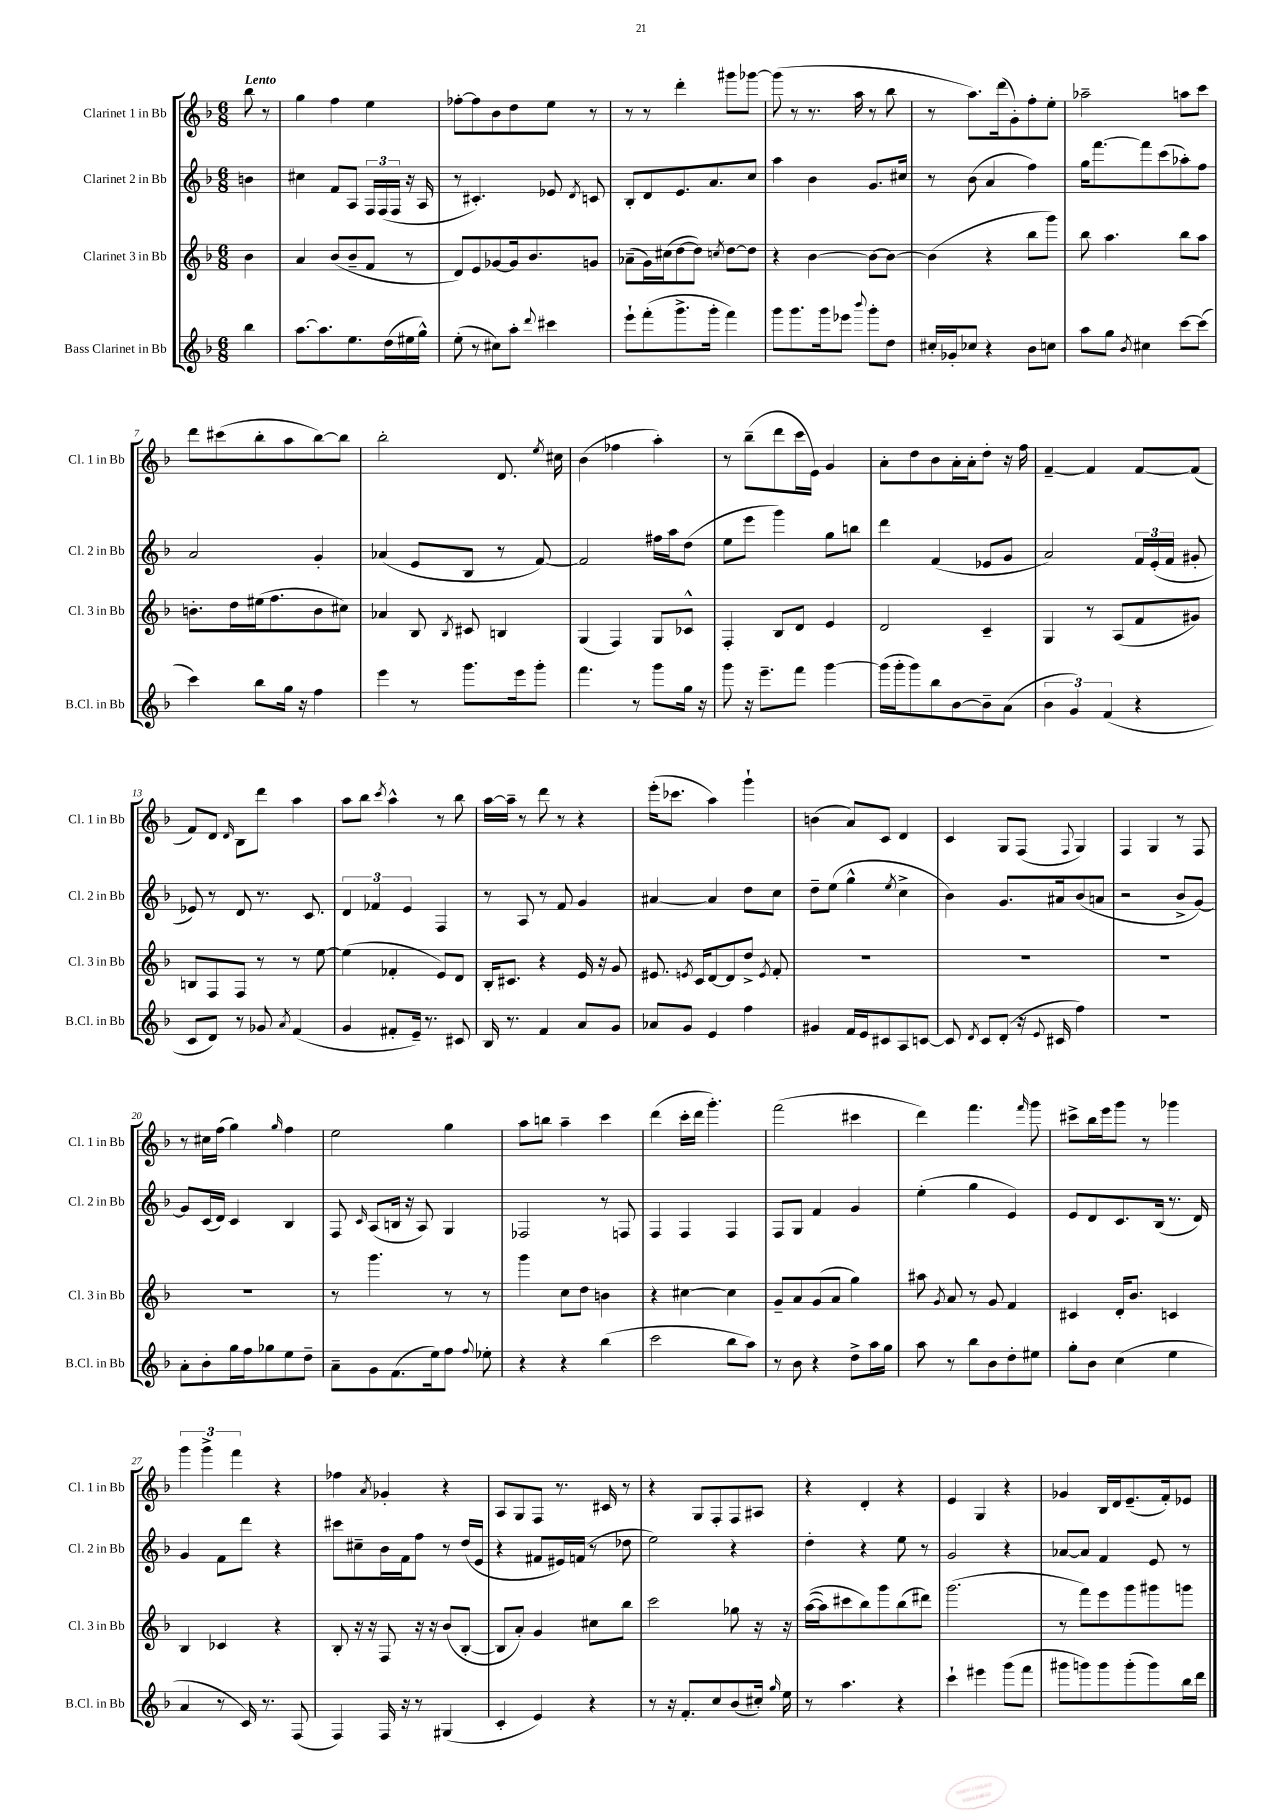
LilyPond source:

<<
\new StaffGroup <<
\new Staff = "s0" \with { instrumentName = "Clarinet 1 in Bb" shortInstrumentName = "Cl. 1 in Bb" } {
    \clef treble \key f \major \numericTimeSignature \time 6/8 \partial 4 \tempo "Lento"
    \autoBeamOff bes''8 r8 |
    g''4 f''4 e''4 |
    fes''8[~-. fes''8 bes'8 d''8 e''8] r8 |
    r8 r8 d'''4-. gis'''8[ ges'''8]~ |
    ges'''8( r8 r8. a''16 r8 bes''8 |
    r8 a''8.[) d'''16( g'8-.) f''8-. e''8]-. |
    aes''2-- a''8[ c'''8] |
    d'''8[ cis'''8( bes''8-. a''8 bes''8~) bes''8] |
    bes''2-. d'8. \acciaccatura { e''8 } cis''16 |
    bes'4( fes''4 a''4-.) |
    r8 bes''8[--( d'''8 c'''16 e'16]) g'4 |
    a'8[-. d''8 bes'8 a'16-. a'16-. d''8]-. r16 f''16 |
    f'4~-- f'4 f'8[~ f'8]( |
    f'8[) d'8] \grace { d'16 } bes8[ d'''8] a''4 |
    a''8[ bes''8] \acciaccatura { c'''8 } a''4-^ r8 bes''8 |
    a''16[~ a''16]-- r8 d'''8 r8 r4 |
    e'''16[-.( ces'''8.] a''4) g'''4-! |
    b'4( a'8[) c'8] d'4 |
    c'4 g8[ f8]( \appoggiatura { f8 } g4) |
    f4 g4 r8 f8 |
    r8 cis''16[ f''16]( g''4) \grace { g''16 } f''4 |
    e''2 g''4 |
    a''8[ b''8] a''4-- c'''4 |
    d'''4( c'''16[-. d'''16] g'''4.-.) |
    f'''2( cis'''4 |
    d'''4) f'''4. \grace { f'''16 } g'''8 |
    cis'''8[-> bes''16 e'''16 g'''8] r8 ges'''4 |
    \tuplet 3/2 { g'''4 g'''4-> f'''4 } r4 |
    fes''4 \acciaccatura { a'8 } ges'4-. r4 |
    a8[ g8 f8] r8. cis'16 r8 |
    r4 g8[ f8-. f8 ais8] |
    r4 d'4-. r4 |
    e'4 g4 r4 |
    ges'4 bes16[ d'16 e'8.--( f'16-.) ees'8] \bar "|." |
}
\new Staff = "s1" \with { instrumentName = "Clarinet 2 in Bb" shortInstrumentName = "Cl. 2 in Bb" } {
    \clef treble \key f \major \numericTimeSignature \time 6/8 \partial 4
    \autoBeamOff b'4 |
    cis''4 f'8[ a8] \tuplet 3/2 { f16[ f16( f16] } r16 a16 |
    r8 cis'4.-.) ees'8 \acciaccatura { d'8 } c'8 |
    bes8[-. d'8 e'8. a'8. c''8] |
    a''4 bes'4 g'8.[ cis''16] |
    r8 bes'8( a'4 f''4) |
    g''16[ f'''8.~ f'''8 c'''8( aes''8-.) f''8] |
    a'2 g'4-. |
    aes'4( e'8[ bes8] r8 f'8~) |
    f'2 fis''16[ a''16 d''8]( |
    e''8[ e'''8] g'''4) g''8[ b''8] |
    d'''4 f'4( ees'8[ g'8] |
    a'2) \tuplet 3/2 { f'16[ e'16-.( f'16] } gis'8-. |
    ees'8) r8 d'8 r8. c'8. |
    \tuplet 3/2 { d'4 fes'4 e'4 } f4 |
    r8 a8 r8 f'8 g'4 |
    ais'4~ ais'4 d''8[ c''8] |
    d''8[-- e''8]( g''4-^ \acciaccatura { e''8 } c''4-> |
    bes'4) g'8.[ ais'16 bes'8( a'8] |
    r2 bes'8[-> g'8]~) |
    g'8[ c'16( d'16]) c'4 bes4 |
    f8 \grace { c'16 } a8[( b16] r16 a8) g4 |
    fes2 r8 f8 |
    f4 f4 f4 |
    f8[ g8] f'4 g'4 |
    e''4-.( g''4 e'4) |
    e'8[ d'8 c'8. bes16]( r8. d'16) |
    g'4 f'8[ d'''8] r4 |
    cis'''8[ cis''8-- bes'16 f'16 f''8] r8 d''16[( e'16] |
    r4 fis'8[ eis'16) f'16]( r8 des''8 |
    e''2) r4 |
    d''4-. r4 e''8 r8 |
    g'2 r4 |
    aes'8[~ aes'8] f'4 e'8 r8 \bar "|." |
}
\new Staff = "s2" \with { instrumentName = "Clarinet 3 in Bb" shortInstrumentName = "Cl. 3 in Bb" } {
    \clef treble \key f \major \numericTimeSignature \time 6/8 \partial 4
    \autoBeamOff bes'4 |
    a'4 bes'8[( bes'8-- f'8] r8 |
    d'8[) e'8 ges'8~ ges'16 bes'8. g'8] |
    aes'8[--( g'16) cis''16( d''8~ d''8]) \acciaccatura { c''8 } d''8[~ d''8] |
    r4 bes'4~ bes'8[~ bes'8]~ |
    bes'4( r4 bes''8[ g'''8]) |
    bes''8 a''4. bes''8[ a''8] |
    b'8.[-. d''16 eis''16( f''8. b'8 cis''8]) |
    aes'4 bes8 \acciaccatura { bes8 } cis'8 b4 |
    g4( f4) g8[ ces'8]-^ |
    f4-. bes8[ d'8] e'4 |
    d'2 c'4-- |
    g4 r8 a8[( f'8 gis'8]) |
    b8[ f8 f8] r8 r8 e''8~ |
    e''4( fes'4-. e'8[) d'8] |
    bes16[-. cis'8.] r4 e'16 r16 g'8 |
    eis'8. \acciaccatura { e'8 } c'16[ d'8~ d'8 d''8]-> \acciaccatura { e'8 } f'8-. |
    R2. |
    R2. |
    R2. |
    R2. |
    r8 g'''4. r8 r8 |
    g'''4 c''8[ d''8] b'4 |
    r4 cis''4~ cis''4 |
    g'8[-- a'8 g'8( a'8] g''4) |
    ais''8 \acciaccatura { g'8 } a'8 r8 g'8 f'4 |
    cis'4 d'16[-. bes'8.] c'4 |
    bes4 ces'4 r4 |
    bes8-. r16 r16 f8 r16 r16 bes'8[( bes8]~-. |
    bes8[ a'8]-.) g'4 cis''8[ bes''8] |
    c'''2 ges''8 r16 r16 |
    a''16[~(\( a''16) cis'''8 bes''8\) g'''8 bes''8( dis'''8]) |
    g'''2.( |
    r8 f'''8[) e'''8 g'''8 gis'''8 g'''8] \bar "|." |
}
\new Staff = "s3" \with { instrumentName = "Bass Clarinet in Bb" shortInstrumentName = "B.Cl. in Bb" } {
    \clef treble \key f \major \numericTimeSignature \time 6/8 \partial 4
    \autoBeamOff bes''4 |
    a''8.[~ a''8. e''8. d''16( eis''16 g''16]-^) |
    e''8-.( r8 cis''8[) a''8]-. \appoggiatura { d'''8 } cis'''4 |
    e'''8[-! f'''8-.( g'''8.-> g'''16]-. f'''4) |
    g'''8[ g'''8. g'''16 ees'''8] \appoggiatura { bes'''8 } g'''8[-. d''8] |
    cis''16[-. ges'16-. ces''8] r4 bes'8[ c''8] |
    a''8[ g''8] \acciaccatura { bes'8 } cis''4 c'''8[~ c'''8]( |
    c'''4) bes''8[ g''16] r16 f''4 |
    e'''4 r8 g'''8.[ e'''16 g'''8]-. |
    f'''4. r8 g'''8[ g''16] r16 |
    g'''8 r16 e'''8.[-- f'''8] g'''4~ |
    g'''16[( g'''16-. g'''8) bes''8 bes'8~ bes'8-- a'8]( |
    \tuplet 3/2 { bes'4 g'4) f'4( } r4 |
    c'8[ d'8]) r8 ges'8 \acciaccatura { a'8 } f'4( |
    g'4 fis'8[-. e'16]--) r8. cis'8 |
    bes16 r8. f'4 a'8[ g'8] |
    aes'8[ g'8] e'4 f''4 |
    gis'4 f'16[ e'16 cis'8 a8 c'8]~ |
    c'8 \acciaccatura { d'8 } c'8[ d'8]-.( r16 \appoggiatura { e'8 } cis'16 f''4) |
    R2. |
    a'8[-. bes'8-. g''16 f''16 ges''8 e''8 d''8]-- |
    a'8[-- g'8 f'8.( e''16) f''8] \appoggiatura { f''8 } ees''8-. |
    r4 r4 bes''4( |
    c'''2 bes''8[ a''8]) |
    r8 bes'8 r4 d''8[-> a''16 g''16] |
    a''8 r8 bes''8[ bes'8 d''8-. eis''8] |
    g''8[-. bes'8] c''4( e''4 |
    a'4 r8 c'16) r8. f8( |
    f4) f16 r16 r8 gis4( |
    c'4-. e'4) r4 |
    r8 r16 f'8.[-. c''8 bes'8( cis''16]-.) \grace { g''16 } e''16 |
    r8 a''4. r4 |
    c'''4-! eis'''4 g'''8[( f'''8] |
    gis'''8[ g'''8) g'''8 g'''8-.( g'''8) bes''16 d'''16] \bar "|." |
}
>>
>>
